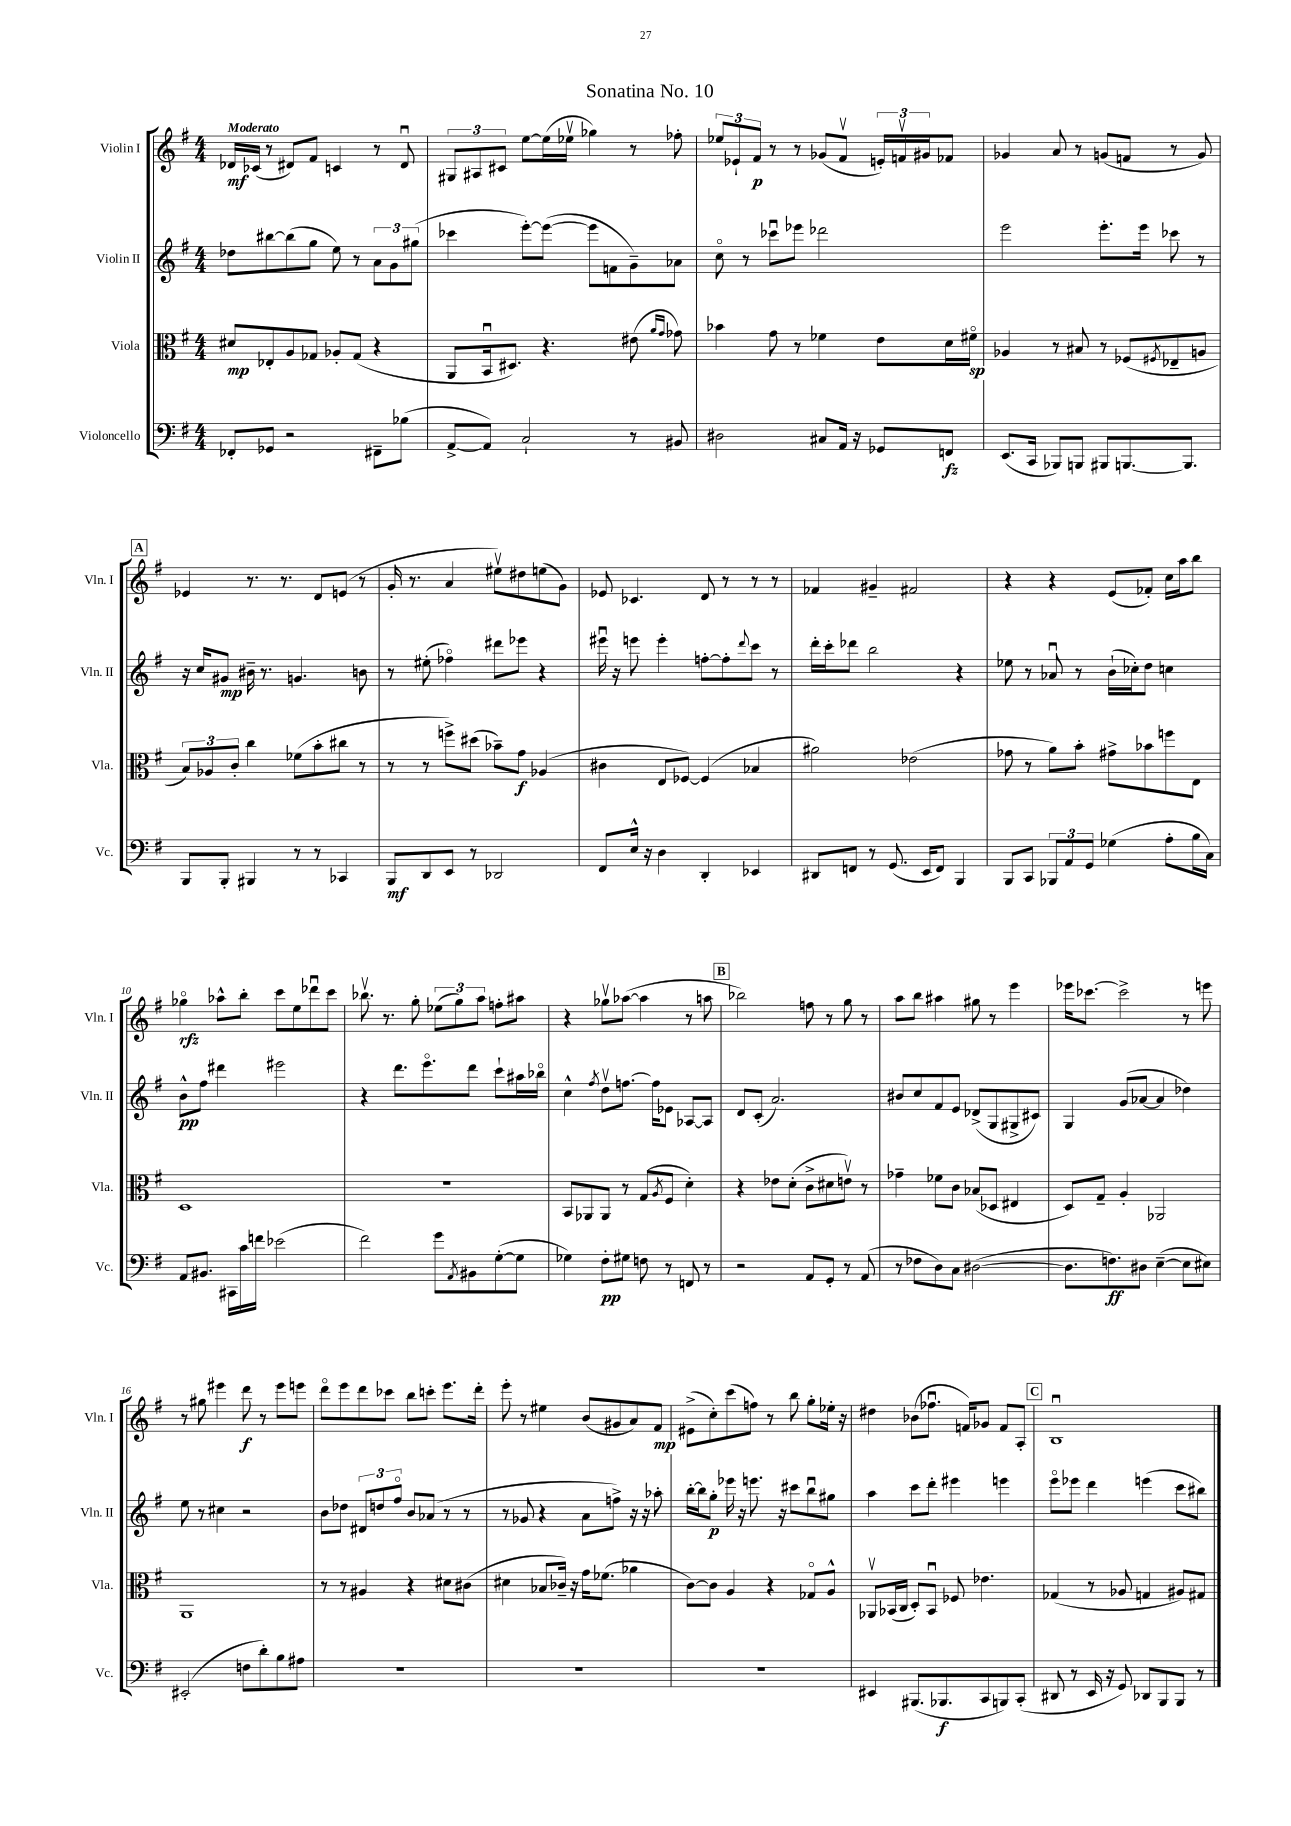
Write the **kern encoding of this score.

**kern	**dynam	**kern	**dynam	**kern	**dynam	**kern	**dynam
*part4	*part4	*part3	*part3	*part2	*part2	*part1	*part1
*staff4	*staff4	*staff3	*staff3	*staff2	*staff2	*staff1	*staff1
*I"Violoncello	*	*I"Viola	*	*I"Violin II	*	*I"Violin I	*
*I'Vc.	*	*I'Vla.	*	*I'Vln. II	*	*I'Vln. I	*
*clefF4	*	*clefC3	*	*clefG2	*	*clefG2	*
*k[f#]	*	*k[f#]	*	*k[f#]	*	*k[f#]	*
*M4/4	*	*M4/4	*	*M4/4	*	*M4/4	*
=1	=1	=1	=1	=1	=1	=1	=1
!	!	!	!	!	!	!LO:TX:a:B:t=Moderato	!
8FF-X'/L	.	8d#X/L	mp	8dd-X\L	.	16d-X/LL	mf
.	.	.	.	.	.	(16c-X/JJ	.
8GG-X/J	.	8E-X'/	.	[8bb#X\	.	8r	.
2r	.	8A/	.	(8bb#\]	.	8d#X/L)	.
.	.	8G-X/J	.	8gg\J	.	8f#/J	.
.	.	8A-X'/L	.	8ee\)	.	4cn/	.
.	.	(8G-/J	.	8r	.	.	.
8FF#X~\L	.	4r	.	12a\L	.	8r	.
.	.	.	.	12g\	.	.	.
(8B-X\J	.	.	.	.	.	8d#u/	.
.	.	.	.	(12gg#X\J	.	.	.
=2	=2	=2	=2	=2	=2	=2	=2
[8AA^/L	.	8AA/L	.	4ccc-X\	.	12G#X/L	.
.	.	.	.	.	.	12A#X/	.
8AA/J])	.	16BBu/k	.	.	.	.	.
.	.	.	.	.	.	12c#X/J	.
.	.	8.D#X/J)	.	.	.	.	.
2C`/	.	.	.	[8eee'\L)	.	[8ee\L	.
.	.	4.r	.	(8eee\J_	.	(16ee\L]	.
.	.	.	.	.	.	16ee-Xv\JJ	.
.	.	.	.	8eee\L]	.	4gg-X\)	.
.	.	.	.	8fn\	.	.	.
8r	.	(8e#X\	.	8g~\)	.	8r	.
.	.	16qqa/LL	.	.	.	.	.
.	.	16qqg/JJ	.	.	.	.	.
8BB#X/	.	8g-X\)	.	8a-X\J	.	8ff-X'\	.
=3	=3	=3	=3	=3	=3	=3	=3
2D#X\	.	4b-X\	.	8cc\	.	12ee-X/L	.
.	.	.	.	.	.	12e-X`/	.
.	.	.	.	8r	.	.	.
.	.	.	.	.	.	12f#/J	p
.	.	8g\	.	8ccc-Xu\L	.	8r	.
.	.	8r	.	8eee-X\J	.	8r	.
8C#X/L	.	4f-X\	.	2ddd-X\	.	(8g-X/L	.
16AA/Jk	.	.	.	.	.	8f#v/J	.
16r	.	.	.	.	.	.	.
8GG-X/L	.	8e\L	.	.	.	24en'/LL)	.
.	.	.	.	.	.	24fnv/	.
.	.	.	.	.	.	24g#X/J	.
8FFn/J	fz	16d\L	.	.	.	8f-X/J	.
.	.	16f#X\JJ	sp	.	.	.	.
=4	=4	=4	=4	=4	=4	=4	=4
(8.EE/L	.	4A-X/	.	2eee\	.	4g-X/	.
16CC/Jk	.	.	.	.	.	.	.
8BBB-X/L)	.	8r	.	.	.	8a/	.
8BBBn/J	.	8B#X/	.	.	.	8r	.
8BBB#X/L	.	8r	.	8.eee'\L	.	(8gn/L	.
[8.BBBn/	.	(8F-X/L	.	.	.	8fn/J	.
.	.	.	.	16eee\Jk	.	.	.
.	.	8qF#X/	.	.	.	.	.
.	.	8E-X~/	.	8ccc-X\	.	8r	.
8.BBB/J]	.	.	.	.	.	.	.
.	.	8An/J	.	8r	.	8g/)	.
!!LO:LB:g=z
!!LO:REH:place=s1:t=A
=5	=5	=5	=5	=5	=5	=5	=5
8BBB/L	.	12B/L)	.	16r	.	4e-X/	.
.	.	.	.	16cc/KL	.	.	.
.	.	12A-X/	.	.	.	.	.
8BBB'/J	.	.	.	8g#X/J	mp	.	.
.	.	12c'/J	.	.	.	.	.
4BBB#X/	.	4cc\	.	16b#X~\	.	8.r	.
.	.	.	.	8.r	.	.	.
.	.	.	.	.	.	8.r	.
8r	.	(8f-X\L	.	4.gn/	.	.	.
8r	.	8b'\	.	.	.	8d/L	.
4CC-X/	.	8cc#X\J	.	.	.	(8en/J	.
.	.	8r	.	8bn\	.	8r	.
=6	=6	=6	=6	=6	=6	=6	=6
8BBB/L	mf	8r	.	8r	.	16g'/	.
.	.	.	.	.	.	8.r	.
8DD/	.	8r	.	(8ee#X'\	.	.	.
8EE/J	.	8ffn^\L)	.	4ff-X\)	.	4a/	.
8r	.	(8dd#X\J	.	.	.	.	.
2DD-X/	.	8b-X~\L)	.	8ddd#X\L	.	8ee#Xv\L)	.
.	.	8g\J	f	8eee-X\J	.	8dd#X\	.
.	.	(4A-X/	.	4r	.	(8een\	.
.	.	.	.	.	.	8g\J)	.
=7	=7	=7	=7	=7	=7	=7	=7
8FF#/L	.	4c#X\	.	16eee#Xu\	.	8e-X/	.
.	.	.	.	16r	.	.	.
16E^^/Jk	.	.	.	8eeen\	.	4.c-X/	.
16r	.	.	.	.	.	.	.
4D\	.	8E/L	.	4eee'\	.	.	.
.	.	[8F-X/J)	.	.	.	.	.
4DD'/	.	(4F-/]	.	[8ffn'\L	.	8d/	.
.	.	.	.	8ff'\]	.	8r	.
.	.	.	.	8qqddd/	.	.	.
4EE-X/	.	4B-X/	.	8ccc\J	.	8r	.
.	.	.	.	8r	.	8r	.
=8	=8	=8	=8	=8	=8	=8	=8
8DD#X/L	.	2a#X\)	.	16ddd'\LL	.	4f-X/	.
.	.	.	.	16ccc'\J	.	.	.
8FFn/J	.	.	.	8ddd-X\J	.	.	.
8r	.	.	.	2bb\	.	4g#X~/	.
(8.GG/	.	.	.	.	.	.	.
.	.	(2e-X\	.	.	.	2f#X/	.
16EE/KL	.	.	.	.	.	.	.
8FF/J)	.	.	.	.	.	.	.
4BBB/	.	.	.	4r	.	.	.
=9	=9	=9	=9	=9	=9	=9	=9
8BBB/L	.	8g-X\	.	8ee-X\	.	4r	.
8CC/J	.	8r	.	8r	.	.	.
12BBB-X/L	.	8a\L)	.	8a-Xu/	.	4r	.
12AA/	.	.	.	.	.	.	.
.	.	8b'\J	.	8r	.	.	.
12GG/J	.	.	.	.	.	.	.
(4G-X\	.	8g#X^\L	.	(16b`\LL	.	(8e/L	.
.	.	.	.	16cc-X'\J)	.	.	.
.	.	8b-X\	.	8dd\J	.	8f-X'/J)	.
8A'\L	.	8ffn\	.	4ccn\	.	16cc\LL	.
.	.	.	.	.	.	16aa\J	.
16B\L	.	8E\J	.	.	.	8bb\J	.
16C\JJ)	.	.	.	.	.	.	.
!!LO:LB:g=z
=10	=10	=10	=10	=10	=10	=10	=10
8AA/L	.	1D	.	8b^^\L	pp	4gg-X\	rfz
8.BB#X/J	.	.	.	8ff#\J	.	.	.
.	.	.	.	4ddd#X\	.	8aa-X^^\L	.
16CC#X\LL	.	.	.	.	.	.	.
16c\	.	.	.	.	.	8bb'\J	.
16fn\JJ	.	.	.	.	.	.	.
(2e-X\	.	.	.	2eee#X\	.	8ccc\L	.
.	.	.	.	.	.	8ee\	.
.	.	.	.	.	.	8ddd-Xu\	.
.	.	.	.	.	.	8ccc\J	.
=11	=11	=11	=11	=11	=11	=11	=11
2f#\)	.	1r	.	4r	.	8.bb-Xv\	.
.	.	.	.	.	.	8.r	.
.	.	.	.	8.ddd\L	.	.	.
.	.	.	.	.	.	8gg'\	.
.	.	.	.	8.eee\	.	.	.
8g\L	.	.	.	.	.	(12ee-X\L	.
.	.	.	.	.	.	12gg\)	.
8qAA/	.	.	.	.	.	.	.
8BB#X\	.	.	.	8ddd\J	.	.	.
.	.	.	.	.	.	12aa\J	.
([8G'\	.	.	.	8ccc`\L	.	8ffn'\L	.
8G\J]	.	.	.	16aa#X\L	.	8aa#X\J	.
.	.	.	.	16bb-X\JJ	.	.	.
=12	=12	=12	=12	=12	=12	=12	=12
4G-X\)	.	8BB/L	.	4cc^^\	.	4r	.
.	.	8AA-X/	.	.	.	.	.
.	.	.	.	8qff#/	.	.	.
8F#'\L	pp	8AA-/J	.	8ddv\L	.	8gg-Xv\L	.
8G#X\J	.	8r	.	[8.ffn\J	.	([8aa-X\J	.
8Fn\	.	(8G/L	.	.	.	4aa-\]	.
.	.	.	.	16ff\KL]	.	.	.
.	.	8qA/	.	.	.	.	.
8r	.	8F#/J	.	8e-X\J	.	.	.
8FFn/	.	4d'\)	.	[8A-X/L	.	8r	.
8r	.	.	.	8A-/J]	.	8aan\	.
!!LO:REH:place=s1:t=B
=13	=13	=13	=13	=13	=13	=13	=13
2r	.	4r	.	8d/L	.	2bb-X\)	.
.	.	.	.	(8c'/J	.	.	.
.	.	8e-X\L	.	2.a/)	.	.	.
.	.	(8d'\J	.	.	.	.	.
8AA/L	.	8c^\L	.	.	.	8ffn\	.
8GG'/J	.	8d#X\	.	.	.	8r	.
8r	.	8env\J)	.	.	.	8gg\	.
(8AA/	.	8r	.	.	.	8r	.
=14	=14	=14	=14	=14	=14	=14	=14
8r	.	4g-X~\	.	8b#X/L	.	8aa\L	.
8F-X\L	.	.	.	8cc/	.	8bb\J	.
8D\)	.	8f-X\L	.	8f#/	.	4aa#X\	.
8C\J	.	8c\J	.	8e/J	.	.	.
([2D#X\	.	(8B-X/L	.	(8d-X^/L	.	8gg#X\	.
.	.	8D-X/J	.	8G/	.	8r	.
.	.	4E#X/	.	8G#X^/	.	4eee\	.
.	.	.	.	8c#X/J)	.	.	.
=15	=15	=15	=15	=15	=15	=15	=15
8.D#\L]	.	8D/L)	.	4G/	.	16eee-X\KL	.
.	.	.	.	.	.	[8.ccc-X\J	.
.	.	8G~/J	.	.	.	.	.
8.Fn\)	ff	.	.	.	.	.	.
.	.	4A'/	.	(8g/L	.	2ccc-^\]	.
8D#X\J	.	.	.	[8a-X/J	.	.	.
([4E~\	.	2AA-X/	.	4a-/]	.	.	.
8E\L]	.	.	.	4dd-X\)	.	8r	.
8E#X\J)	.	.	.	.	.	8eeen\	.
!!LO:LB:g=z
=16	=16	=16	=16	=16	=16	=16	=16
(2EE#X'/	.	1AA	.	8ee\	.	8r	.
.	.	.	.	8r	.	8gg#X\	.
.	.	.	.	4cc#X\	.	4eee#X\	.
8Fn\L	.	.	.	2r	.	8ddd\	f
8d'\)	.	.	.	.	.	8r	.
8B\	.	.	.	.	.	8eee#\L	.
8A#X\J	.	.	.	.	.	8eeen\J	.
=17	=17	=17	=17	=17	=17	=17	=17
1r	.	8r	.	8b\L	.	8ddd\L	.
.	.	8r	.	8dd-X\J	.	8eee\	.
.	.	4A#X/	.	12d#X/L	.	8ddd\	.
.	.	.	.	12ddn/	.	.	.
.	.	.	.	.	.	8ccc-X\J	.
.	.	.	.	12ff#/J	.	.	.
.	.	4r	.	8b/L	.	8bb\L	.
.	.	.	.	(8a-X/J	.	8cccn'\J	.
.	.	8d#X\L	.	8r	.	8.eee\L	.
.	.	(8c#X\J	.	8r	.	.	.
.	.	.	.	.	.	16ddd'\Jk	.
=18	=18	=18	=18	=18	=18	=18	=18
1r	.	4d#X\	.	8r	.	8eee'\	.
.	.	.	.	8g-X/	.	8r	.
.	.	8B-X/L	.	4r	.	4ee#X\	.
.	.	16c-X~/Jk)	.	.	.	.	.
.	.	16r	.	.	.	.	.
.	.	16g\KL	.	8a\L	.	(8b/L	.
.	.	(8.f-X\J	.	.	.	.	.
.	.	.	.	8ffn^\J)	.	8g#X/	.
.	.	4a-X\	.	16r	.	8a/)	.
.	.	.	.	16r	.	.	.
.	.	.	.	8aa-X'\	.	8f#/J	mp
=19	=19	=19	=19	=19	=19	=19	=19
1r	.	[8c\L)	.	[16bb'\LL	.	(8e#X^\L	.
.	.	.	.	16bb\J]	.	.	.
.	.	8c\J]	.	8gg'\J	p	8cc'\)	.
.	.	4A/	.	16eee-X\	.	(8ccc\	.
.	.	.	.	16r	.	.	.
.	.	.	.	8.eeen\	.	8ffn\J)	.
.	.	4r	.	.	.	8r	.
.	.	.	.	16r	.	.	.
.	.	.	.	8ccc#X\L	.	8bb\	.
.	.	8G-X/L	.	8bbu\	.	8gg'\L	.
.	.	8A^^/J	.	8gg#X\J	.	16ee-X'\Jk	.
.	.	.	.	.	.	16r	.
=20	=20	=20	=20	=20	=20	=20	=20
4EE#X/	.	8AA-Xv/L	.	4aa\	.	4dd#X\	.
.	.	(16BB-X/L	.	.	.	.	.
.	.	16C/JJ	.	.	.	.	.
(8.BBB#X/L	.	8D'/L)	.	8ccc\L	.	(8b-X\L	.
.	.	8BB-u/J	.	8ddd'\J	.	8.ff-Xu\J	.
8.BBB-X/	f	.	.	.	.	.	.
.	.	8F-X/	.	4eee#X\	.	.	.
.	.	.	.	.	.	16fn/KL)	.
8CC/	.	4.e-X\	.	.	.	8g-X/J	.
8BBBn/)	.	.	.	4eeen\	.	8f/L	.
(8CC'/J	.	.	.	.	.	8A'/J	.
!!LO:REH:place=s1:t=C
=21	=21	=21	=21	=21	=21	=21	=21
8DD#X/	.	(4G-X/	.	8eee\L	.	1Bu	.
8r	.	.	.	8eee-X\J	.	.	.
16EE/	.	8r	.	4ddd\	.	.	.
16r	.	.	.	.	.	.	.
8GG/)	.	8A-X/	.	.	.	.	.
8DD-X/L	.	4Gn/	.	(4eeen\	.	.	.
8BBB/	.	.	.	.	.	.	.
8BBB/J	.	8A#X/L)	.	8ccc\L	.	.	.
8r	.	8G#X/J	.	8bb#X\J)	.	.	.
==	==	==	==	==	==	==	==
*-	*-	*-	*-	*-	*-	*-	*-
